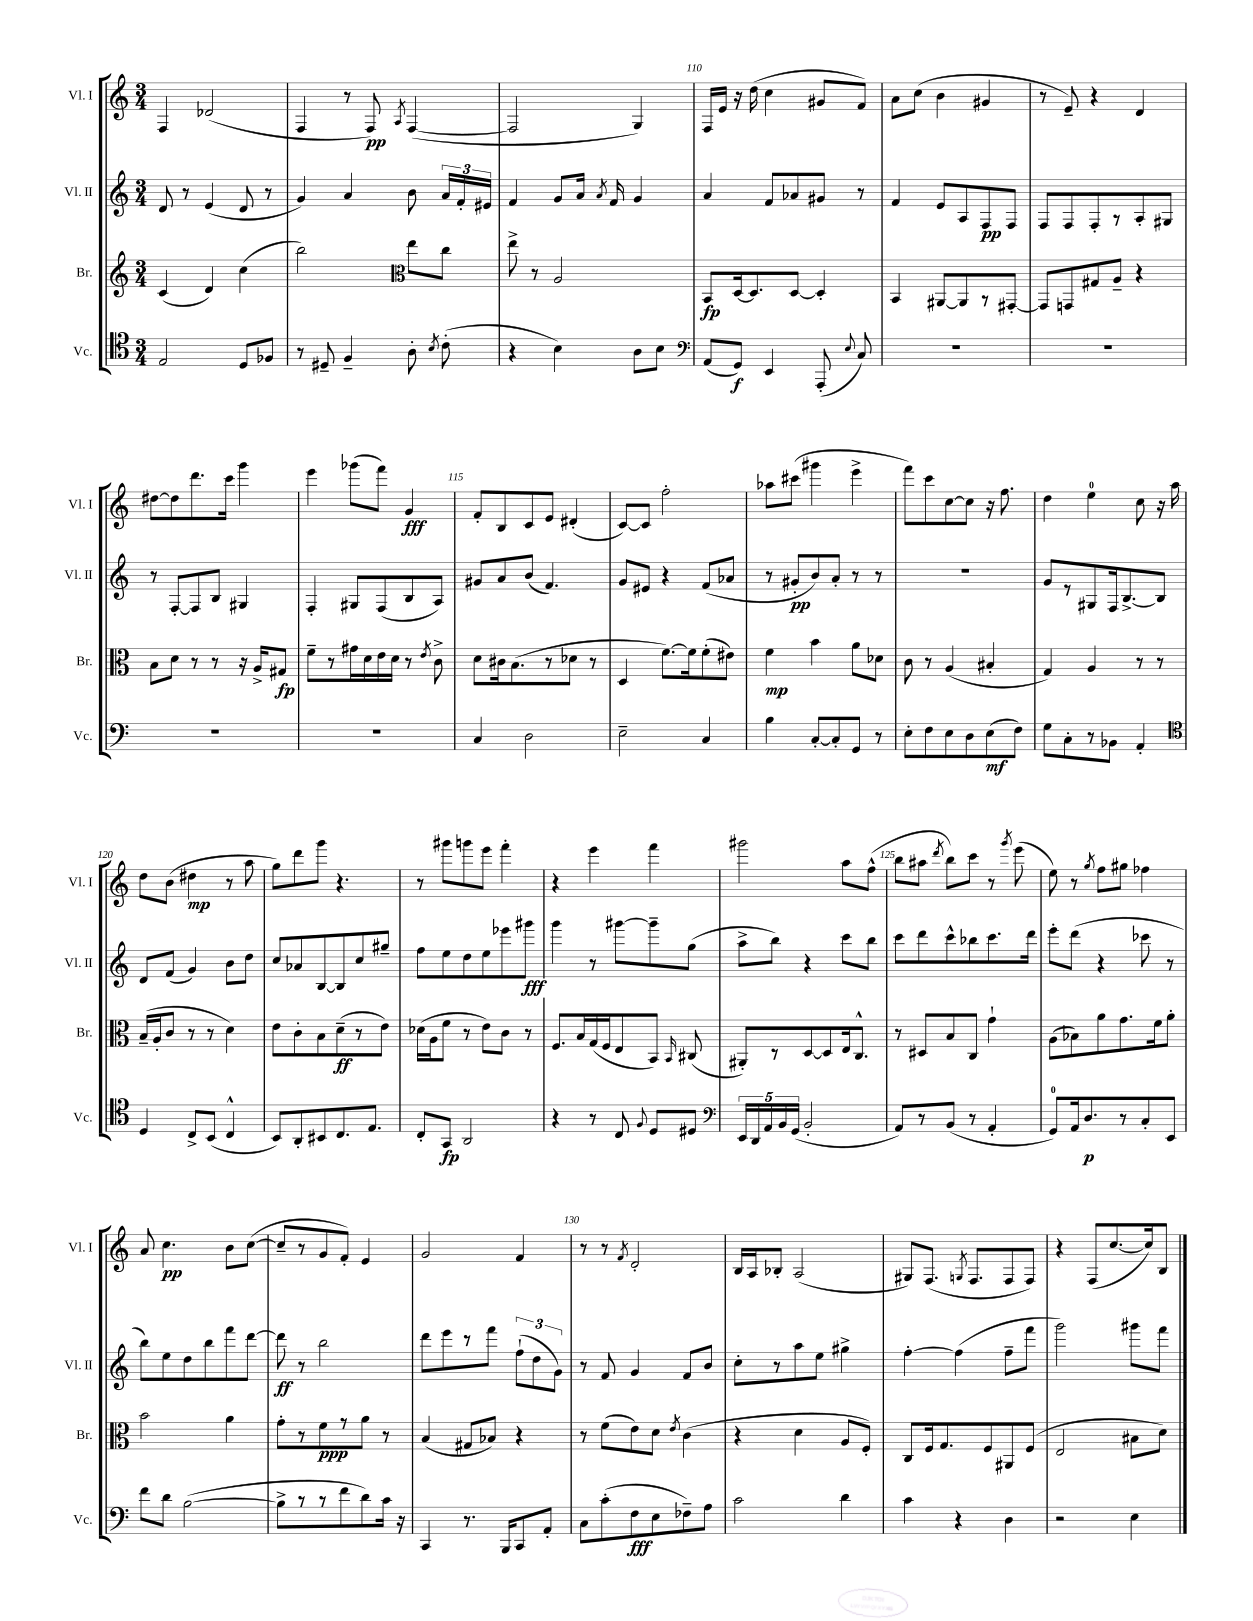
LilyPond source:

<<
\new StaffGroup <<
\new Staff = "s0" \with { instrumentName = "Vl. I" shortInstrumentName = "Vl. I" } {
    \clef treble \key c \major \numericTimeSignature \time 3/4
    \autoBeamOff f4 des'2( |
    f4 r8 f8\pp) \acciaccatura { a8 } f4~( |
    f2 g4) |
    f16[ e'16] r16 d''16( c''4 gis'8[ f'8]) |
    a'8[ c''8]( b'4 gis'4 |
    r8 e'8--) r4 d'4 |
    dis''8[~ dis''8 d'''8. c'''16] g'''4 |
    e'''4 ges'''8[( f'''8]) g'4\fff |
    f'8[-. b8 c'8 e'8] dis'4-.( |
    c'8[~) c'8] f''2-. |
    aes''8[ cis'''8]( gis'''4 e'''4-> |
    f'''8[) c'''8 c''8~ c''8] r16 f''8. |
    d''4 e''4-0 c''8 r16 a''16 |
    d''8[ b'8]( dis''4\mp r8 a''8 |
    g''8[) d'''8 g'''8] r4. |
    r8 gis'''8[ g'''8 e'''8] f'''4-. |
    r4 e'''4 f'''4 |
    gis'''2 a''8[ f''8]-^( |
    b''8[ ais''8] \acciaccatura { d'''8 } b''8[) c'''8] r8 \acciaccatura { g'''8 } e'''8( |
    e''8) r8 \acciaccatura { g''8 } f''8[ gis''8] fes''4 |
    a'8 c''4.\pp b'8[ c''8]~( |
    c''8[-- r8 g'8 f'8]-.) e'4 |
    g'2 f'4 |
    r8 r8 \acciaccatura { f'8 } d'2-. |
    b16[ a16 bes8]-. a2( |
    gis8[) f8.]( \acciaccatura { g8 } f8.[ f8 f8]) |
    r4 f8[( c''8.~ c''16) b8] \bar "|." |
}
\new Staff = "s1" \with { instrumentName = "Vl. II" shortInstrumentName = "Vl. II" } {
    \clef treble \key c \major \numericTimeSignature \time 3/4
    \autoBeamOff d'8 r8 e'4( d'8 r8 |
    g'4) a'4 b'8 \tuplet 3/2 { a'16[ f'16-. eis'16] } |
    f'4 g'8[ a'16] \acciaccatura { a'8 } f'16 g'4 |
    a'4 f'8[ aes'8 gis'8] r8 |
    f'4 e'8[ a8 f8\pp f8] |
    f8[ f8 f8-. r8 a8-. gis8] |
    r8 f8[~-. f8 b8] gis4 |
    f4-. gis8[ f8( b8 a8]) |
    gis'8[ a'8 b'8]( f'4.) |
    g'8[ eis'8] r4 f'8[( aes'8] |
    r8 gis'8[-.\pp b'8) a'8]-. r8 r8 |
    r2. |
    g'8[ r8 gis8 f16 b8.~-> b8] |
    d'8[ f'8]( g'4) b'8[ d''8] |
    c''8[ aes'8 b8~ b8 c''8 gis''8]-- |
    f''8[ e''8 d''8 e''8 ees'''8 gis'''8]\fff |
    g'''4 r8 gis'''8[~ gis'''8-- g''8]( |
    a''8[-> b''8]) r4 c'''8[ b''8] |
    c'''8[ d'''8 c'''8-^ bes''8 c'''8. d'''16] |
    e'''8[-. d'''8]( r4 ces'''8 r8 |
    b''8[) e''8 d''8 b''8 f'''8 d'''8]~ |
    d'''8\ff r8 b''2 |
    d'''8[ e'''8 r8 f'''8] \tuplet 3/2 { f''8[-!( d''8 g'8]) } |
    r8 f'8 g'4 f'8[ b'8] |
    c''8[-. r8 a''8 e''8] gis''4-> |
    f''4~-. f''4( f''8[-- f'''8] |
    g'''2) gis'''8[ f'''8] \bar "|." |
}
\new Staff = "s2" \with { instrumentName = "Br." shortInstrumentName = "Br." } {
    \clef treble \key c \major \numericTimeSignature \time 3/4
    \autoBeamOff c'4( d'4) c''4( |
    b''2) \clef alto e''8[ c''8] |
    e''8-> r8 a2 |
    b,8[\fp d16~ d8. d8]~ d4-. |
    b,4 ais,8[~ ais,8 r8 gis,8]~-. |
    gis,8[ g,8 gis8 a8]-- r4 |
    b8[ d'8] r8 r8 r16 a16[-> gis8]\fp |
    f'8[-- r8 gis'16 d'16 e'16 d'16] r8 \acciaccatura { e'8 } c'8-> |
    d'8[ cis'16 b8.( r8 des'8] r8 |
    d4 f'8.[~) f'16 f'8-.( eis'8]) |
    f'4\mp b'4 a'8[ des'8] |
    c'8 r8 a4( bis4-. |
    g4) a4 r8 r8 |
    b16[--( a16-. c'8] r8 r8 d'4) |
    e'8[ c'8-. b8 d'8--\ff( r8 e'8]) |
    des'16[( a16 f'8] r8 e'8[) c'8] r8 |
    f8.[ b16 g16( f16 e8 b,8]) \grace { b,16 } cis8( |
    ais,8[-.) r8 d8~ d8 e16 c8.]-^ |
    r8 dis8[ b8 c8] g'4-! |
    a8[( bes8) a'8 g'8. f'16 a'8]-. |
    b'2 a'4 |
    g'8[-. r8 f'8\ppp r8 a'8] r8 |
    b4( gis8[ bes8]) r4 |
    r8 f'8[( e'8) d'8] \acciaccatura { e'8 } c'4( |
    r4 d'4 a8[ f8]-.) |
    c8[ f16 g8. f8 ais,8 f8]( |
    e2 bis8[ d'8]) \bar "|." |
}
\new Staff = "s3" \with { instrumentName = "Vc." shortInstrumentName = "Vc." } {
    \clef tenor \key c \major \numericTimeSignature \time 3/4
    \autoBeamOff e2 d8[ fes8] |
    r8 dis8-- f4-- a8-. \acciaccatura { b8 } c'8-.( |
    r4 b4) a8[ b8] |
    \clef bass a,8[( g,8]\f) e,4 a,,8-.( \appoggiatura { e8 } c8) |
    R2. |
    R2. |
    R2. |
    R2. |
    c4 d2 |
    e2-- c4 |
    b4 c8[~-. c8-. g,8] r8 |
    e8[-. f8 e8 d8 e8\mf( f8]) |
    g8[ c8-. r8 bes,8] a,4-. |
    \clef tenor d4 c8[-> b,8]( c4-^ |
    b,8[) a,8-. bis,8 c8. e8.] |
    c8[-. g,8]\fp a,2 |
    r4 r8 c8 \appoggiatura { f8 } d8[ dis8] |
    \clef bass \tuplet 5/4 { e,16[ d,16 a,16 b,16 g,16]( } b,2-. |
    a,8[) r8 b,8]( r8 a,4-. |
    g,8[-0) a,16 d8.\p r8 c8-. e,8] |
    f'8[ d'8] b2~( |
    b8[-> r8 r8 f'8 d'8) c'16] r16 |
    c,4 r8. b,,16[ c,8 a,8]-. |
    c8[ c'8-.( f8\fff e8 fes8--) a8] |
    c'2 d'4 |
    c'4 r4 d4 |
    r2 e4 \bar "|." |
}
>>
>>
\layout { \context { \Score currentBarNumber = #107 \override BarNumber.break-visibility = ##(#f #t #t) barNumberVisibility = #(every-nth-bar-number-visible 5) } }
